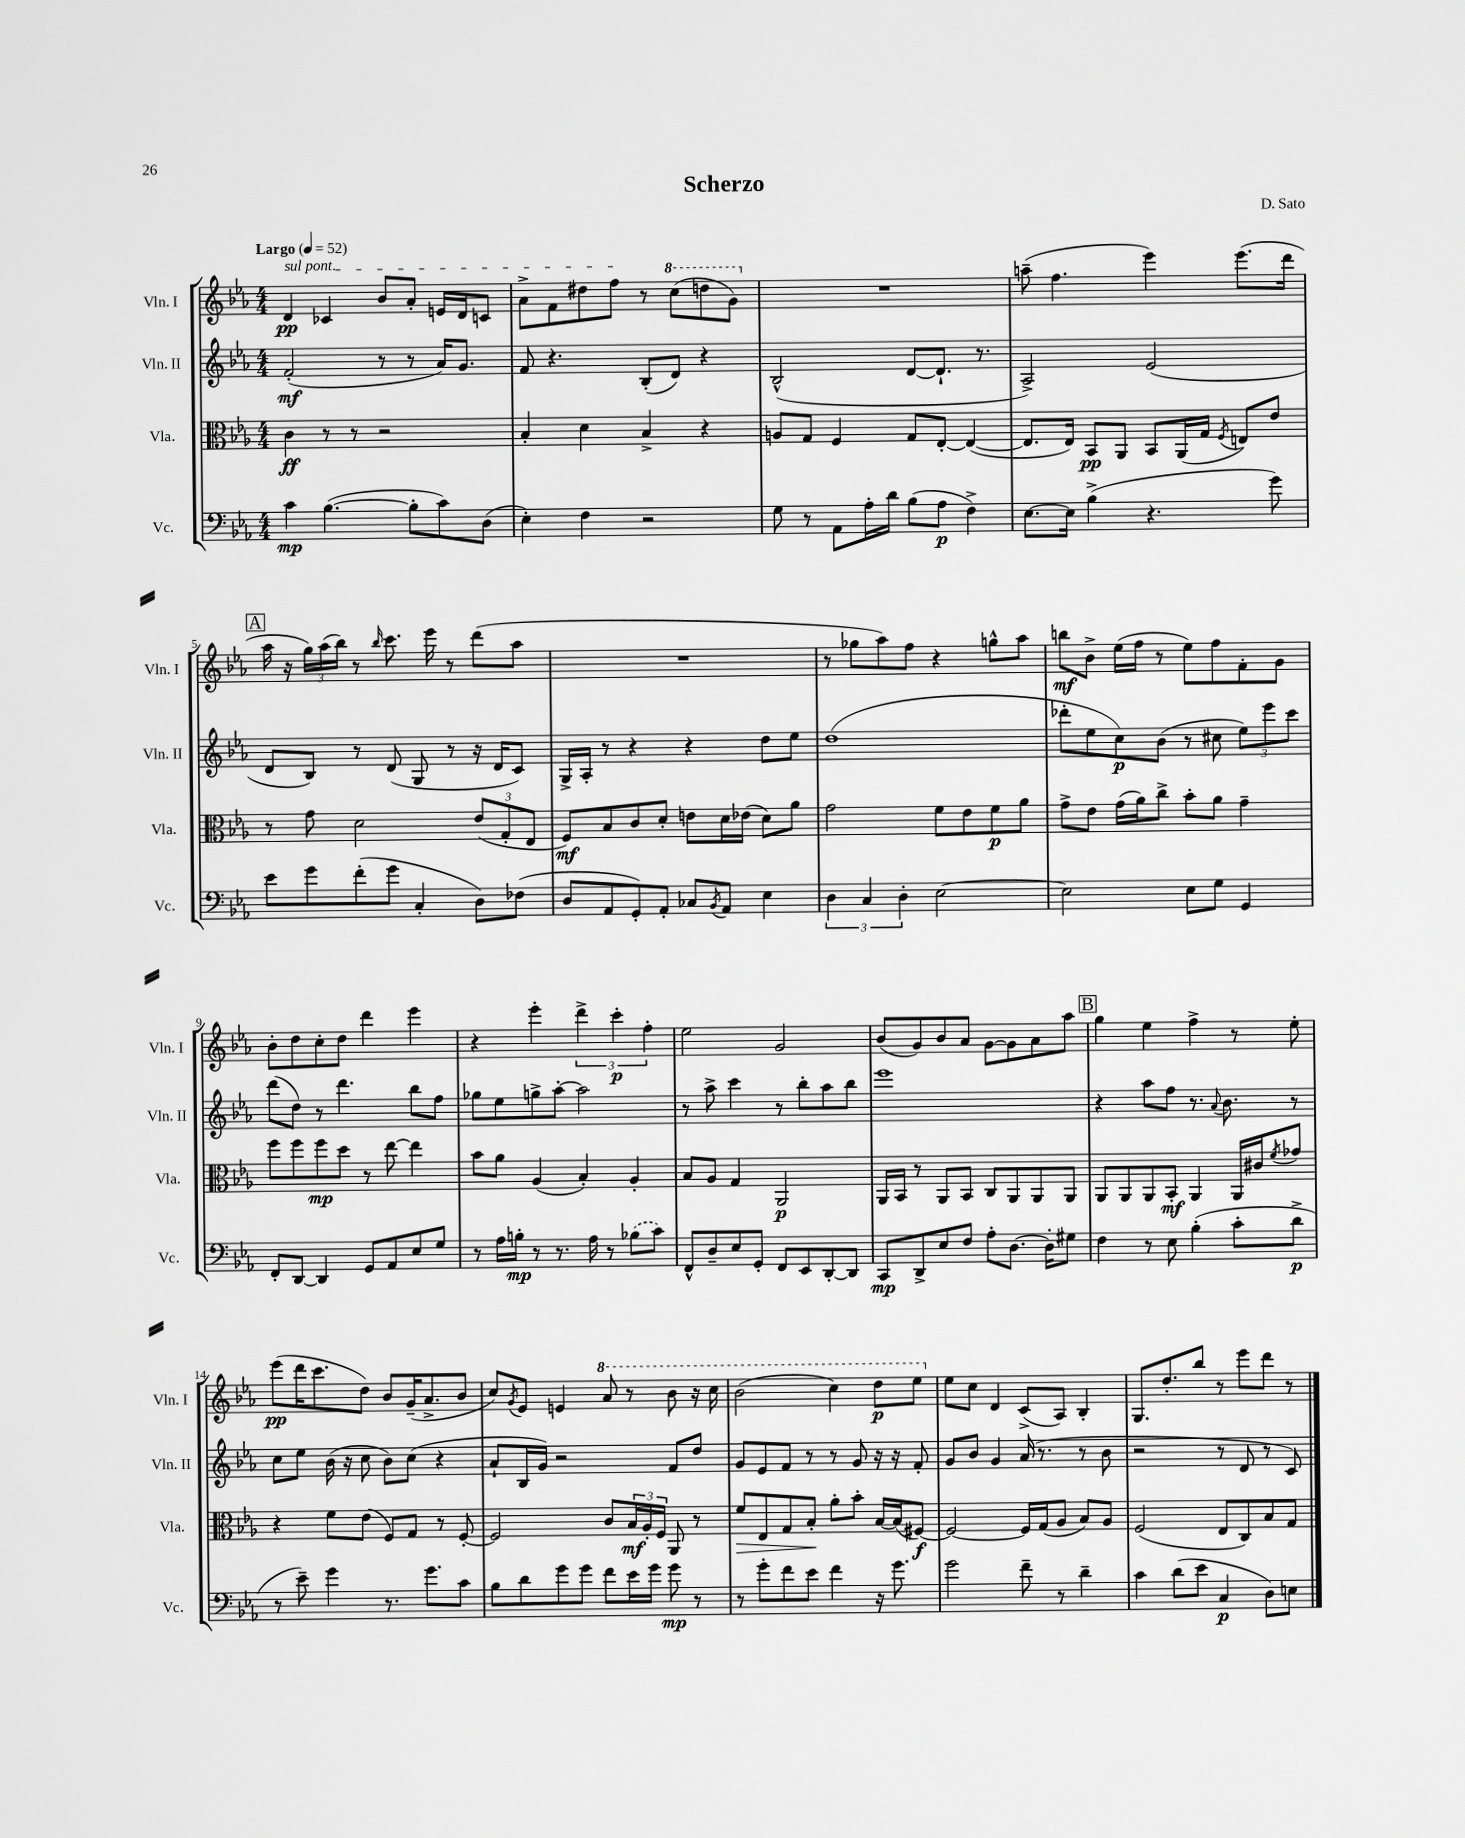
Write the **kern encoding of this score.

**kern	**dynam	**kern	**dynam	**kern	**dynam	**kern	**dynam
*part4	*part4	*part3	*part3	*part2	*part2	*part1	*part1
*staff4	*staff4	*staff3	*staff3	*staff2	*staff2	*staff1	*staff1
*I"Vc.	*	*I"Vla.	*	*I"Vln. II	*	*I"Vln. I	*
*I'Vc.	*	*I'Vla.	*	*I'Vln. II	*	*I'Vln. I	*
*clefF4	*	*clefC3	*	*clefG2	*	*clefG2	*
*k[b-e-a-]	*	*k[b-e-a-]	*	*k[b-e-a-]	*	*k[b-e-a-]	*
*M4/4	*	*M4/4	*	*M4/4	*	*M4/4	*
*MM52	*	*MM52	*	*MM52	*	*MM52	*
=1	=1	=1	=1	=1	=1	=1	=1
!	!	!	!	!	!	!LO:TX:a:B:t=Largo	!
!	!	!	!	!	!	!LO:TX:a:i:t=sul pont.	!
4c\	mp	4c\	ff	(2f'/	mf	4d/	pp
([4.B-\	.	8r	.	.	.	4c-X/	.
.	.	8r	.	.	.	.	.
.	.	2r	.	8r	.	8b-/L	.
8B-'\L]	.	.	.	8r	.	8a-'/J	.
8c\)	.	.	.	16a-/KL)	.	16en/LL	.
.	.	.	.	8.g/J	.	16d/J	.
(8D\J	.	.	.	.	.	8cn/J	.
=2	=2	=2	=2	=2	=2	=2	=2
4E-'\)	.	4B-'/	.	8f/	.	8a-^\L	.
.	.	.	.	4.r	.	8f\	.
4F\	.	4d\	.	.	.	8dd#X\	.
.	.	.	.	.	.	8ff\J	.
2r	.	4B-^/	.	(8B-'/L	.	8r	.
*	*	*	*	*	*	*8va	*
.	.	.	.	8d/J)	.	(8ccc\L	.
.	.	4r	.	4r	.	8dddn\	.
.	.	.	.	.	.	8gg\J)	.
=3	=3	=3	=3	=3	=3	=3	=3
*	*	*	*	*	*	*X8va	*
8G\	.	8An/L	.	(2B-^^/	.	1r	.
8r	.	8G/J	.	.	.	.	.
8AA-\L	.	4F/	.	.	.	.	.
16A-'\L	.	.	.	.	.	.	.
16d\JJ	.	.	.	.	.	.	.
(8B-\L	.	8G/L	.	[8d/L	.	.	.
8A-\J	p	[8E-'/J	.	8.d`/J]	.	.	.
4F^\)	.	(4E-/_	.	.	.	.	.
.	.	.	.	8.r	.	.	.
=4	=4	=4	=4	=4	=4	=4	=4
[8.E-\L	.	8.E-/L]	.	2A-^/)	.	(8aan~\	.
.	.	.	.	.	.	4.ff\	.
16E-\Jk]	.	16E-/Jk)	.	.	.	.	.
(4B-^\	.	8BB-/L	pp	.	.	.	.
.	.	8AA-/J	.	.	.	.	.
4.r	.	8BB-/L	.	(2e-/	.	4eee-\)	.
.	.	(16AA-/L	.	.	.	.	.
.	.	16G/JJ	.	.	.	.	.
.	.	8qF/	.	.	.	.	.
.	.	8En/L)	.	.	.	(8.eee-\L	.
8g\)	.	8e-/J	.	.	.	.	.
.	.	.	.	.	.	16ddd\Jk	.
!!LO:LB:g=z
!!LO:REH:place=s1:t=A
=5	=5	=5	=5	=5	=5	=5	=5
8e-\L	.	8r	.	8d/L	.	16aa-\	.
.	.	.	.	.	.	16r	.
8g\	.	8g\	.	8B-/J)	.	24gg\LL)	.
.	.	.	.	.	.	(24aa-\	.
.	.	.	.	.	.	24bb-\JJ)	.
(8f'\	.	2d\	.	8r	.	8r	.
.	.	.	.	.	.	16qqbb-/	.
8g\J	.	.	.	(8d/	.	8.ccc\	.
4C'/	.	.	.	8G/	.	.	.
.	.	.	.	.	.	16eee-\	.
.	.	.	.	8r	.	8r	.
8D\L)	.	(12e-/L	.	16r	.	(8ddd\L	.
.	.	.	.	16d/KL	.	.	.
.	.	12G'/	.	.	.	.	.
(8F-X\J	.	.	.	8c/J)	.	8aa-\J	.
.	.	12E-/J	.	.	.	.	.
=6	=6	=6	=6	=6	=6	=6	=6
8D/L	.	8F/L)	mf	16G^/LL	.	1r	.
.	.	.	.	16A-'/JJ	.	.	.
8AA-/	.	8B-/	.	8r	.	.	.
8GG'/)	.	8c/	.	4r	.	.	.
8AA-'/J	.	8d'/J	.	.	.	.	.
8C-X/L	.	8en\L	.	4r	.	.	.
8qBB-/	.	.	.	.	.	.	.
8AA-/J	.	16d\L	.	.	.	.	.
.	.	(16e-X\JJ	.	.	.	.	.
4E-\	.	8d\L)	.	8dd\L	.	.	.
.	.	8a-\J	.	8ee-\J	.	.	.
=7	=7	=7	=7	=7	=7	=7	=7
6D\	.	2g\	.	(1dd	.	8r	.
.	.	.	.	.	.	8gg-X\L	.
6C/	.	.	.	.	.	.	.
.	.	.	.	.	.	8aa-\)	.
6D'\	.	.	.	.	.	.	.
.	.	.	.	.	.	8ff\J	.
[2E-\	.	8f\L	.	.	.	4r	.
.	.	8e-\	.	.	.	.	.
.	.	8f\	p	.	.	8ggn^^\L	.
.	.	8a-\J	.	.	.	8aa-\J	.
=8	=8	=8	=8	=8	=8	=8	=8
2E-\]	.	8g^\L	.	8ddd-X'\L	.	8bbn\L	mf
.	.	8e-\J	.	8ee-\	.	8b-^\J	.
.	.	(16g\LL	.	8cc\)	p	(16ee-\LL	.
.	.	16a-\J)	.	.	.	16ff\JJ	.
.	.	8cc^\J	.	(8b-\J	.	8r	.
8E-\L	.	8b-'\L	.	8r	.	8ee-\L)	.
8G\J	.	8a-\J	.	8cc#X\	.	8ff\	.
4GG/	.	4g~\	.	12ee-\L)	.	8f'\	.
.	.	.	.	12eee-\	.	.	.
.	.	.	.	.	.	8g\J	.
.	.	.	.	12ccc\J	.	.	.
!!LO:LB:g=z
=9	=9	=9	=9	=9	=9	=9	=9
8FF'/L	.	8ff\L	.	(8ddd\L	.	8b-'\L	.
[8DD/J	.	8ff\	.	8dd\J)	.	8dd\	.
4DD/]	.	8ff\	mp	8r	.	8cc'\	.
.	.	8dd\J	.	4.ddd\	.	8dd\J	.
8GG/L	.	8r	.	.	.	4ddd\	.
8AA-/	.	[8ee-\	.	.	.	.	.
8E-/	.	4ee-\]	.	8bb-\L	.	4eee-\	.
8G/J	.	.	.	8ff\J	.	.	.
=10	=10	=10	=10	=10	=10	=10	=10
8r	.	8b-\L	.	8gg-X\L	.	4r	.
16A-\LL	.	8a-\J	.	8ee-\	.	.	.
16Bn'\JJ	mp	.	.	.	.	.	.
8r	.	(4A-/	.	8ggn^\	.	4eee-'\	.
8.r	.	.	.	[8aa-'\J	.	.	.
.	.	4B-'/)	.	2aa-\]	.	6ddd^\	.
16A-\	.	.	.	.	.	.	.
8r	.	.	.	.	.	.	.
.	.	.	.	.	.	6ccc'\	p
(8B-X\L	.	4A-'/	.	.	.	.	.
.	.	.	.	.	.	6ff'\	.
8c\J)	.	.	.	.	.	.	.
=11	=11	=11	=11	=11	=11	=11	=11
8FF^^/L	.	8B-/L	.	8r	.	2ee-\	.
8D~/	.	8A-/J	.	8aa-^\	.	.	.
8E-/	.	4G/	.	4ccc\	.	.	.
8GG'/J	.	.	.	.	.	.	.
8FF/L	.	2AA-/	p	8r	.	2g/	.
8EE-/	.	.	.	8bb-'\L	.	.	.
[8DD'/	.	.	.	8aa-\	.	.	.
8DD/J]	.	.	.	8bb-\J	.	.	.
=12	=12	=12	=12	=12	=12	=12	=12
8CC/L	mp	16AA-/LL	.	1eee-	.	(8b-/L	.
.	.	16BB-/JJ	.	.	.	.	.
8DD^/	.	8r	.	.	.	8g/)	.
8E-/	.	8AA-/L	.	.	.	8b-/	.
8F/J	.	8BB-/J	.	.	.	8a-/J	.
8A-'\L	.	8C/L	.	.	.	[8g\L	.
[8.D\J	.	8AA-/	.	.	.	8g\]	.
.	.	8AA-/	.	.	.	8a-\	.
16D'\KL]	.	.	.	.	.	.	.
8G#X\J	.	8AA-/J	.	.	.	8aa-\J	.
!!LO:REH:place=s1:t=B
=13	=13	=13	=13	=13	=13	=13	=13
4F\	.	8AA-/L	.	4r	.	4gg\	.
.	.	8AA-/	.	.	.	.	.
8r	.	8AA-/	.	8aa-\L	.	4ee-\	.
8E-\	.	8BB-'/J	mf	8ff\J	.	.	.
(4B-'\	.	4AA-/	.	8.r	.	4ff^\	.
.	.	.	.	8qqa-/	.	.	.
.	.	.	.	8.b-\	.	.	.
8c'\L	.	16AA-/LL	.	.	.	8r	.
.	.	16c#X/J	.	.	.	.	.
.	.	8qf/	.	.	.	.	.
8d^\J	p	8g-X/J	.	8r	.	8ee-'\	.
!!LO:LB:g=z
=14	=14	=14	=14	=14	=14	=14	=14
8r	.	4r	.	8cc\L	.	(8eee-\L	pp
8e-~\)	.	.	.	8ee-\J	.	16ddd\K	.
.	.	.	.	.	.	8.ccc\	.
4g\	.	8f\L	.	(16b-\	.	.	.
.	.	.	.	16r	.	.	.
.	.	(8e-\J	.	8cc\	.	8dd\J)	.
8.r	.	8F/L)	.	8b-\L)	.	8b-/L	.
.	.	8G/J	.	(8cc\J	.	(16g~/K	.
8.g\L	.	.	.	.	.	8.a-^/	.
.	.	8r	.	4r	.	.	.
8c\J	.	[8F'/	.	.	.	8b-/J	.
=15	=15	=15	=15	=15	=15	=15	=15
8B-\L	.	2F/]	.	8a-`/L	.	8cc/L)	.
.	.	.	.	.	.	8qg/	.
8d\	.	.	.	16B-/L	.	8e-/J	.
.	.	.	.	16g/JJ)	.	.	.
8g\	.	.	.	2r	.	4en/	.
8g\J	.	.	.	.	.	.	.
*	*	*	*	*	*	*8va	*
8f\L	.	8c/L	.	.	.	8aa-/	.
16e-\L	.	24B-/L	mf	.	.	8r	.
.	.	24A-'/	.	.	.	.	.
16g\JJ	.	.	.	.	.	.	.
.	.	24F/JJ	.	.	.	.	.
8g\	mp	8AA-/	.	8f/L	.	8bb-\	.
8r	.	8r	.	8dd/J	.	16r	.
.	.	.	.	.	.	16ccc\	.
=16	=16	=16	=16	=16	=16	=16	=16
!	!	!	!LO:HP:b	!	!	!	!
8r	.	8f/L	>	8g/L	.	(2bb-\	.
8g'\L	.	8E-/	.	8e-/	.	.	.
8f\	.	8G/	.	8f/J	.	.	.
8e-\J	.	8B-'/J	.	8r	.	.	.
4f\	.	8a-'\L	]	8r	.	4ccc\)	.
.	.	8b-'\J	.	8g/	.	.	.
16r	.	[16B-/LL	.	16r	.	8ddd\L	p
8.g\	.	(16B-/J]	.	16r	.	.	.
.	.	[8F#X/J)	f	8f'/	.	8eee-\J	.
=17	=17	=17	=17	=17	=17	=17	=17
*	*	*	*	*	*	*X8va	*
2g\	.	2F#/_	.	8g/L	.	8ee-\L	.
.	.	.	.	8b-/J	.	8cc\J	.
.	.	.	.	4g/	.	4d/	.
8f~\	.	16F#/LL]	.	(16a-/	.	(8c^/L	.
.	.	(16G/J	.	8.r	.	.	.
8r	.	8A-/J	.	.	.	8A-/J)	.
4d~\	.	8B-/L)	.	8r	.	4B-'/	.
.	.	8A-/J	.	8b-\	.	.	.
=18	=18	=18	=18	=18	=18	=18	=18
4c\	.	(2F/	.	2r	.	8.G/L	.
.	.	.	.	.	.	8.dd'/	.
(8d\L	.	.	.	.	.	.	.
8e-\J	.	.	.	.	.	8bb-/J	.
4C/	p	8E-/L	.	8r	.	8r	.
.	.	8C/)	.	8d/	.	8eee-\L	.
8D\L)	.	8B-/	.	8r	.	8ddd\J	.
8En\J	.	8G/J	.	8c/)	.	8r	.
==	==	==	==	==	==	==	==
*-	*-	*-	*-	*-	*-	*-	*-
